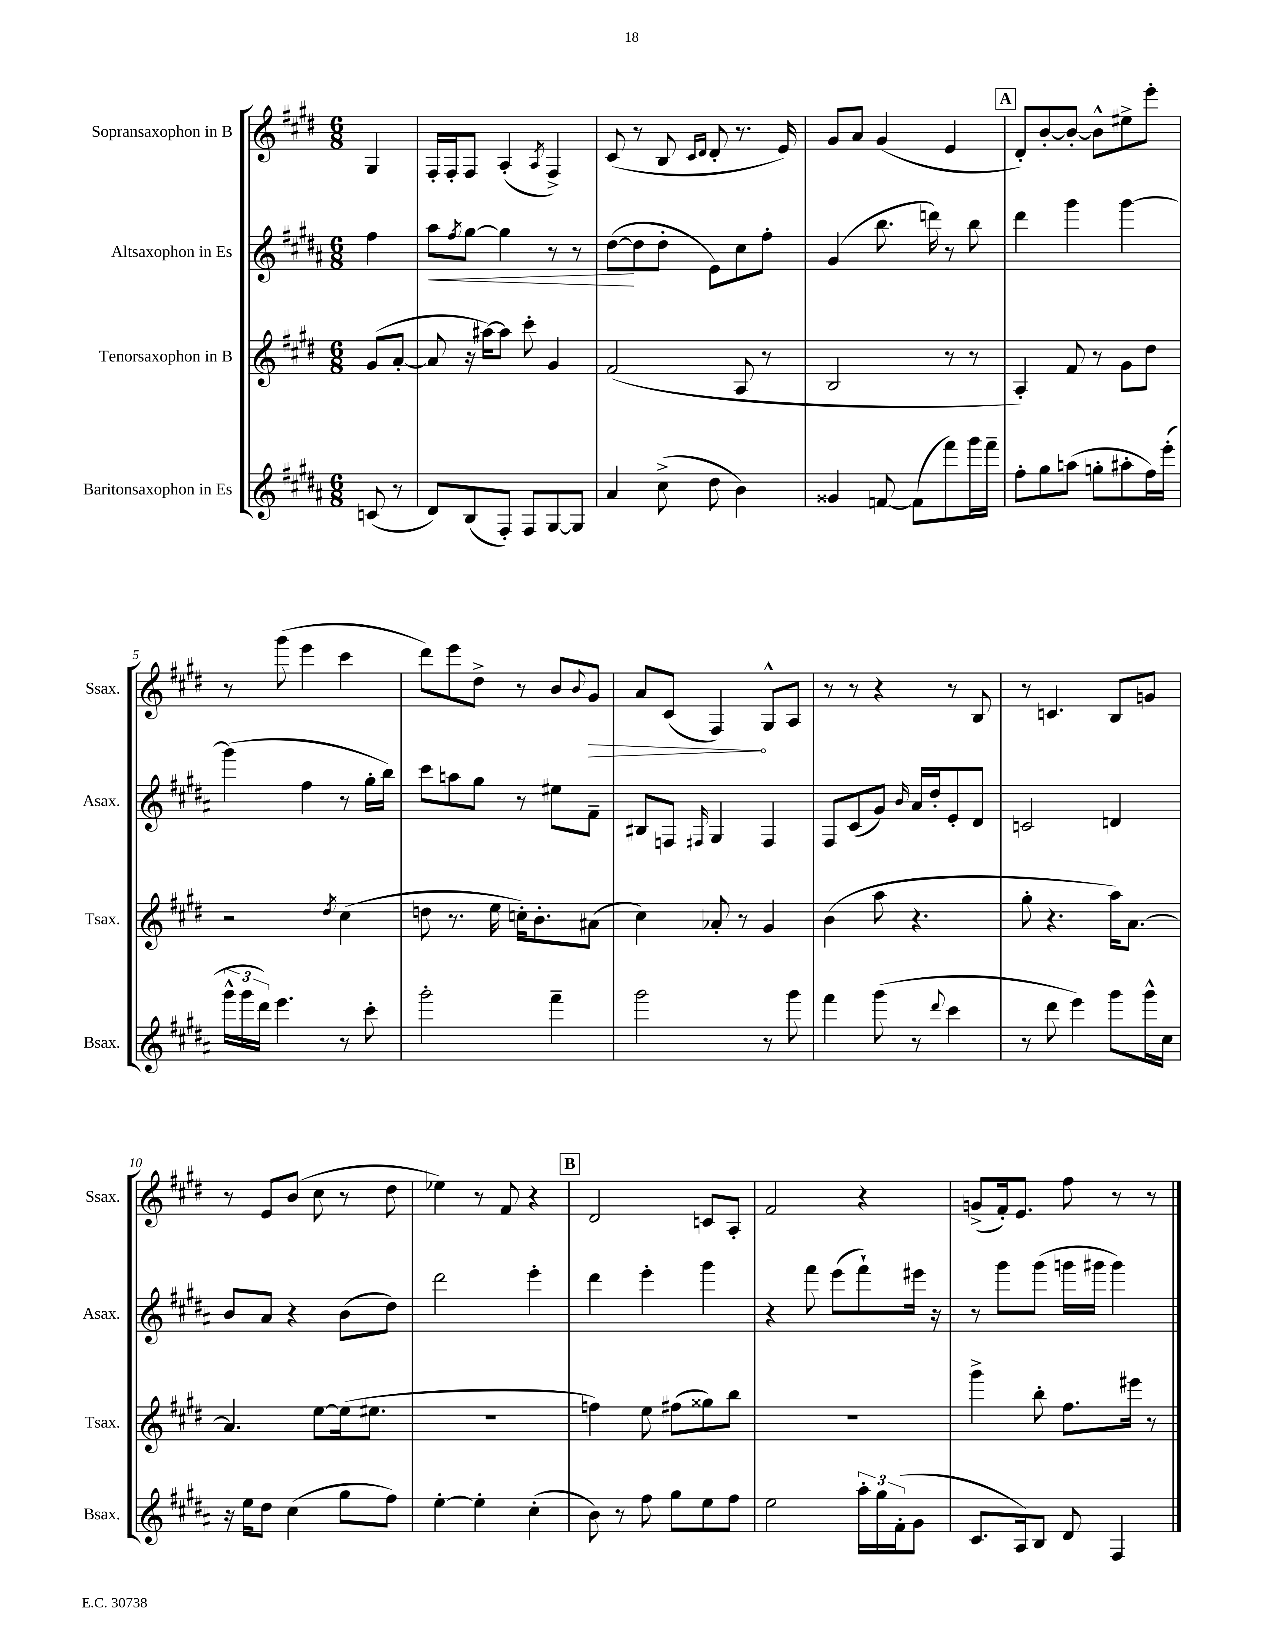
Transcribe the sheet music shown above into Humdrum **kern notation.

**kern	**kern	**kern	**kern
*staff4	*staff3	*staff2	*staff1
*clefG2	*clefG2	*clefG2	*clefG2
*k[f#c#g#d#a#]	*k[f#c#g#d#]	*k[f#c#g#d#a#]	*k[f#c#g#d#]
*M6/8	*M6/8	*M6/8	*M6/8
(8c/	(8g#/L	4ff#\	4G#/
8r	[8a'/J	.	.
=	=	=	=
8d#/L)	8a/]	8aa#\L	16F#'/LL
.	.	.	16F#'/J
.	.	8qff#/	.
(8B/	16r	[8gg#\J	8F#/J
.	[16aa#\LK)	.	.
8F#'/J)	8aa#\]J	4gg#\]	(4A'/
8F#/L	8ccc#'\	.	.
.	.	.	8qA/
[8G#/	4g#/	8r	4F#^/)
8G#/]J	.	8r	.
=	=	=	=
4a#/	(2f#/	([8dd#\L	(8c#/
.	.	8dd#\]	8r
(8cc#^\	.	8dd#'\J	8B/
.	.	.	16qqc#/LL
.	.	.	16qqd#/JJ
8dd#\	.	8e\L)	8d#'/
4b\)	8A/	8cc#\	8.r
.	8r	8ff#'\J	.
.	.	.	16e/)
=	=	=	=
4g##/	2B/	(4g#/	8g#/L
.	.	.	8a/J
[8f/	.	8.bb\	(4g#/
(8f\]L	.	.	.
.	.	16ddd\)	.
8fff#\)	8r	8r	4e/
16ggg#\L	8r	8bb\	.
16fff#~\JJ	.	.	.
=	=	=	=
8ff#'\L	4A'/)	4ddd#\	8d#'/L)
8gg#\	.	.	[8b'/
(8aa\J	8f#/	4ggg#\	8b'/_J
8gg'\L	8r	.	8b^^\]L
8aa#'\	8g#\L	[4ggg#\	8ee#^\
16ff#\L)	8dd#\J	.	8eee'\J
(16eee'\JJ	.	.	.
=	=	=	=
24ggg#^^\LL	2r	(4ggg#\]	8r
24ggg#\	.	.	.
24ddd#\JJ)	.	.	.
4.eee\	.	.	(8ggg#\
.	.	4ff#\	4eee\
.	8qdd#/	.	.
8r	(4cc#\	8r	4ccc#\
8ccc#'\	.	16gg#'\LL	.
.	.	16bb\JJ)	.
=	=	=	=
2ggg#'\	8dd\	8ccc#\L	8ddd#\L)
.	8.r	8aa\	8eee\
.	.	8gg#\J	8dd#^\J
.	16ee\	.	.
.	16cc'\LK)	8r	8r
.	8.b'\	.	.
4fff#~\	.	8ee#\L	8b/L
.	.	.	8qqb/
.	(8a#\J	8f#~\J	8g#/J
=	=	=	=
2ggg#\	4cc#\)	8B#/L	8a/L
.	.	8F/J	(8c#/J
.	.	16qqF#/	.
.	8a-'/	4G#/	4F#/)
.	8r	.	.
8r	4g#/	4F#/	8G#^^/L
8ggg#\	.	.	8A/J
=	=	=	=
4fff#\	(4b\	8F#/L	8r
.	.	(8c#/	8r
(8ggg#\	8aa\	8g#/J)	4r
.	.	16qqb/	.
8r	4.r	16a#/LL	.
.	.	16dd#'/J	.
8qqddd#/	.	.	.
4ccc#\	.	8e'/	8r
.	.	8d#/J	8B/
=	=	=	=
8r	8gg#'\	2c/	8r
8ddd#\	4.r	.	4.c/
4eee\)	.	.	.
8ggg#\L	16aa\LK)	4d/	8B/L
.	[8.a\J	.	.
16ggg#^^\L	.	.	8g/J
16cc#\JJ	.	.	.
=	=	=	=
16r	4.a/]	8b/L	8r
16ee\LK	.	.	.
8dd#\J	.	8a#/J	8e/L
(4cc#\	.	4r	(8b/J
.	[8ee\L	.	8cc#\
8gg#\L	(16ee\]k	(8b\L	8r
.	8.ee#\J	.	.
8ff#\J)	.	8dd#\J)	8dd#\
=	=	=	=
[4ee'\	2.r	2ddd#\	4ee-\)
4ee'\]	.	.	8r
.	.	.	8f#/
(4cc#'\	.	4eee'\	4r
=	=	=	=
8b\)	4ff\)	4ddd#\	2d#/
8r	.	.	.
8ff#\	8ee\	4eee'\	.
8gg#\L	(8ff#\L	.	.
8ee\	8gg##\)	4ggg#\	8c/L
8ff#\J	8bb\J	.	8A'/J
=	=	=	=
2ee\	2.r	4r	2f#/
.	.	8fff#\	.
.	.	(8eee\L	.
24aa#'\LL	.	8fff#`\)	4r
24gg#\	.	.	.
(24f#'\J	.	.	.
8g#\J	.	16eee#\Jk	.
.	.	16r	.
=	=	=	=
8.c#/L	4ggg#^\	8r	(8g^/L
.	.	8ggg#\L	16f#'/k)
16A#/k)	.	.	8.e/J
8B/J	8bb'\	(8ggg#\J	.
8d#/	8.ff#\L	16ggg\LL	8ff#\
.	.	16ggg#\JJ	.
4F#/	.	4ggg#\)	8r
.	16eee#\Jk	.	.
.	8r	.	8r
==	==	==	==
*-	*-	*-	*-
